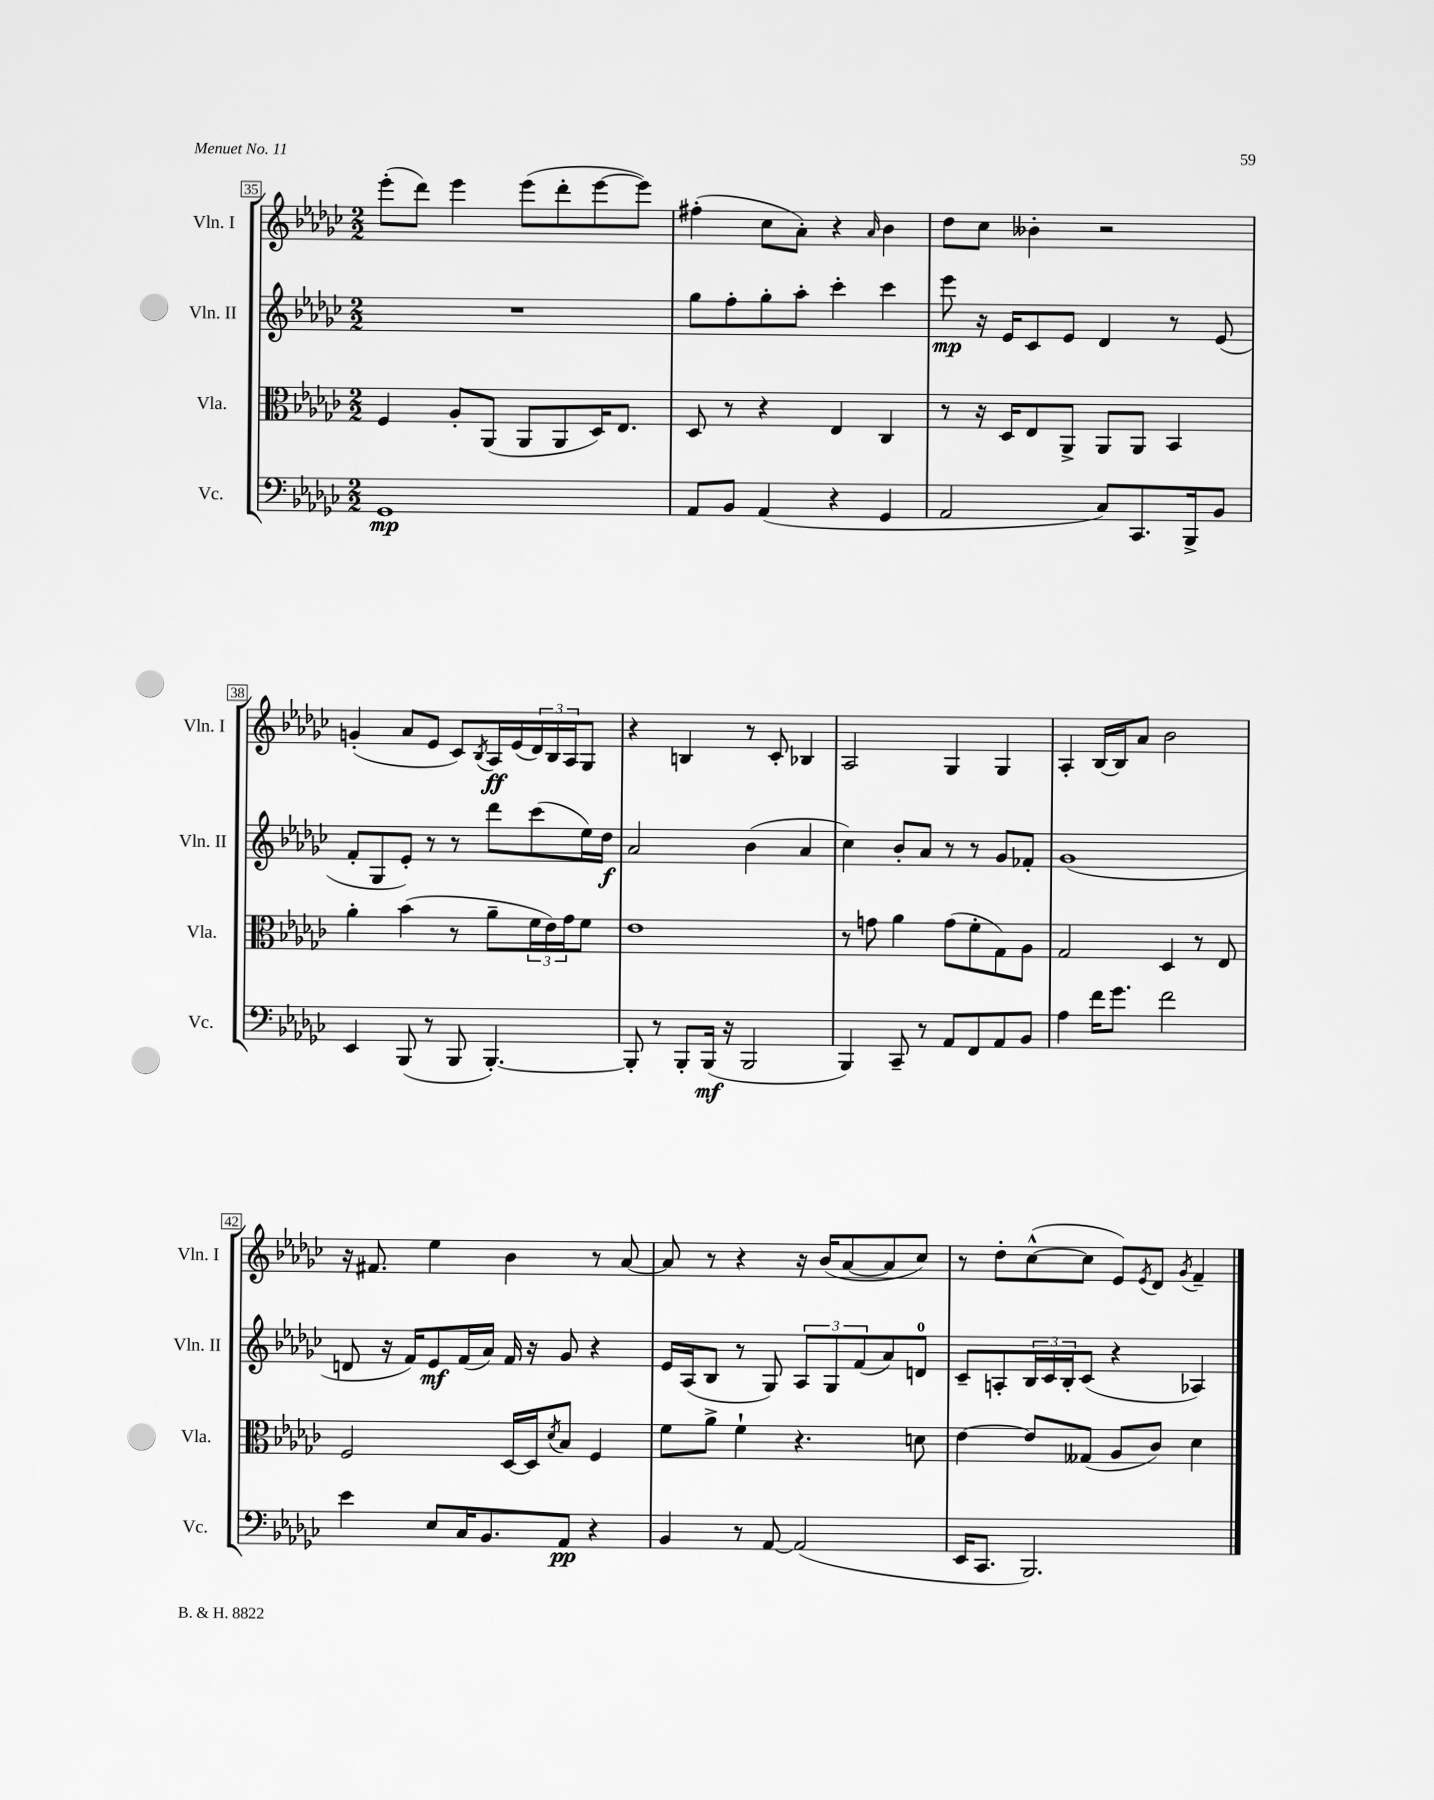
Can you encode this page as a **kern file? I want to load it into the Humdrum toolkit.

**kern	**kern	**kern	**kern
*staff4	*staff3	*staff2	*staff1
*clefF4	*clefC3	*clefG2	*clefG2
*k[b-e-a-d-g-c-]	*k[b-e-a-d-g-c-]	*k[b-e-a-d-g-c-]	*k[b-e-a-d-g-c-]
*M2/2	*M2/2	*M2/2	*M2/2
1GG-	4F	1r	(8eee-'
.	.	.	8ddd-)
.	8A-'	.	4eee-
.	(8AA-	.	.
.	8AA-	.	(8eee-
.	8AA-	.	8ddd-'
.	16D-)	.	[8eee-
.	8.E-	.	.
.	.	.	8eee-])
=	=	=	=
8AA-	8D-	8gg-	(4ff#'
8BB-	8r	8ff'	.
(4AA-	4r	8gg-'	8cc-
.	.	8aa-'	8a-')
4r	4E-	4ccc-'	4r
.	.	.	16qqa-
4GG-	4C-	4ccc-	4b-
=	=	=	=
2AA-	8r	8eee-	8dd-
.	16r	16r	8cc-
.	16D-	16e-	.
.	8E-	8c-	4b--'
.	8AA-^	8e-	.
8C-)	8AA-	4d-	2r
8.CC-	8AA-	.	.
.	4BB-	8r	.
16BBB-^	.	.	.
8BB-	.	(8e-	.
=	=	=	=
4EE-	4a-'	8f'	(4g'
.	.	8G-	.
(8BBB-	(4b-	8e-')	8a-
8r	.	8r	8e-
8BBB-	8r	8r	8c-)
.	.	.	8qB-
[4.BBB-')	8a-~	8ddd-	16A-
.	.	.	(16e-
.	24f	(8ccc-	24d-)
.	24e-)	.	24B-
.	24g-	.	24A-
.	8f	16ee-)	8G-
.	.	16dd-	.
=	=	=	=
8BBB-']	1e-	2a-	4r
8r	.	.	.
8BBB-'	.	.	4B
(16BBB-	.	.	.
16r	.	.	.
2BBB-	.	(4b-	8r
.	.	.	8c-'
.	.	4a-	4B-
=	=	=	=
4BBB-)	8r	4cc-)	2A-
.	8g	.	.
8CC-~	4a-	8b-'	.
8r	.	8a-	.
8AA-	(8g	8r	4G-
8FF	8f'	8r	.
8AA-	8G-)	8g-	4G-
8BB-	8A-	8f-'	.
=	=	=	=
4A-	2G-	(1g-	4A-'
16f	.	.	[16B-
8.g-	.	.	16B-]
.	.	.	8a-
2f	4D-	.	2b-
.	8r	.	.
.	8E-	.	.
=	=	=	=
4e-	2F	8d	16r
.	.	.	8.f#
.	.	16r	.
.	.	16f)	.
8E-	.	8e-	4ee-
16C-	.	(16f	.
8.BB-	.	16a-)	.
.	[16D-	16f	4b-
.	16D-]	16r	.
.	8qd-	.	.
8AA-	8B-	8g-	.
4r	4F	4r	8r
.	.	.	[8a-
=	=	=	=
4BB-	8f	16e-	8a-]
.	.	(16A-	.
.	8a-^	8B-	8r
8r	4f`	8r	4r
[8AA-	.	8G-)	.
(2AA-]	4.r	12A-	16r
.	.	.	(16b-
.	.	12G-	.
.	.	.	[8a-
.	.	(12f	.
.	.	8a-)	8a-]
.	8d	8d	8cc-)
=	=	=	=
16EE-	[4e-	8c-~	8r
8.CC-	.	.	.
.	.	8A'	8dd-'
2.BBB-)	8e-]	24B-	([8cc-^^
.	.	24c-	.
.	.	24B-'	.
.	(8G--	(8c-	8cc-]
.	8A-	4r	8e-)
.	.	.	8qe-
.	8c-)	.	8d-
.	.	.	8qg-
.	4d-	4A-)	4f~
==	==	==	==
*-	*-	*-	*-
